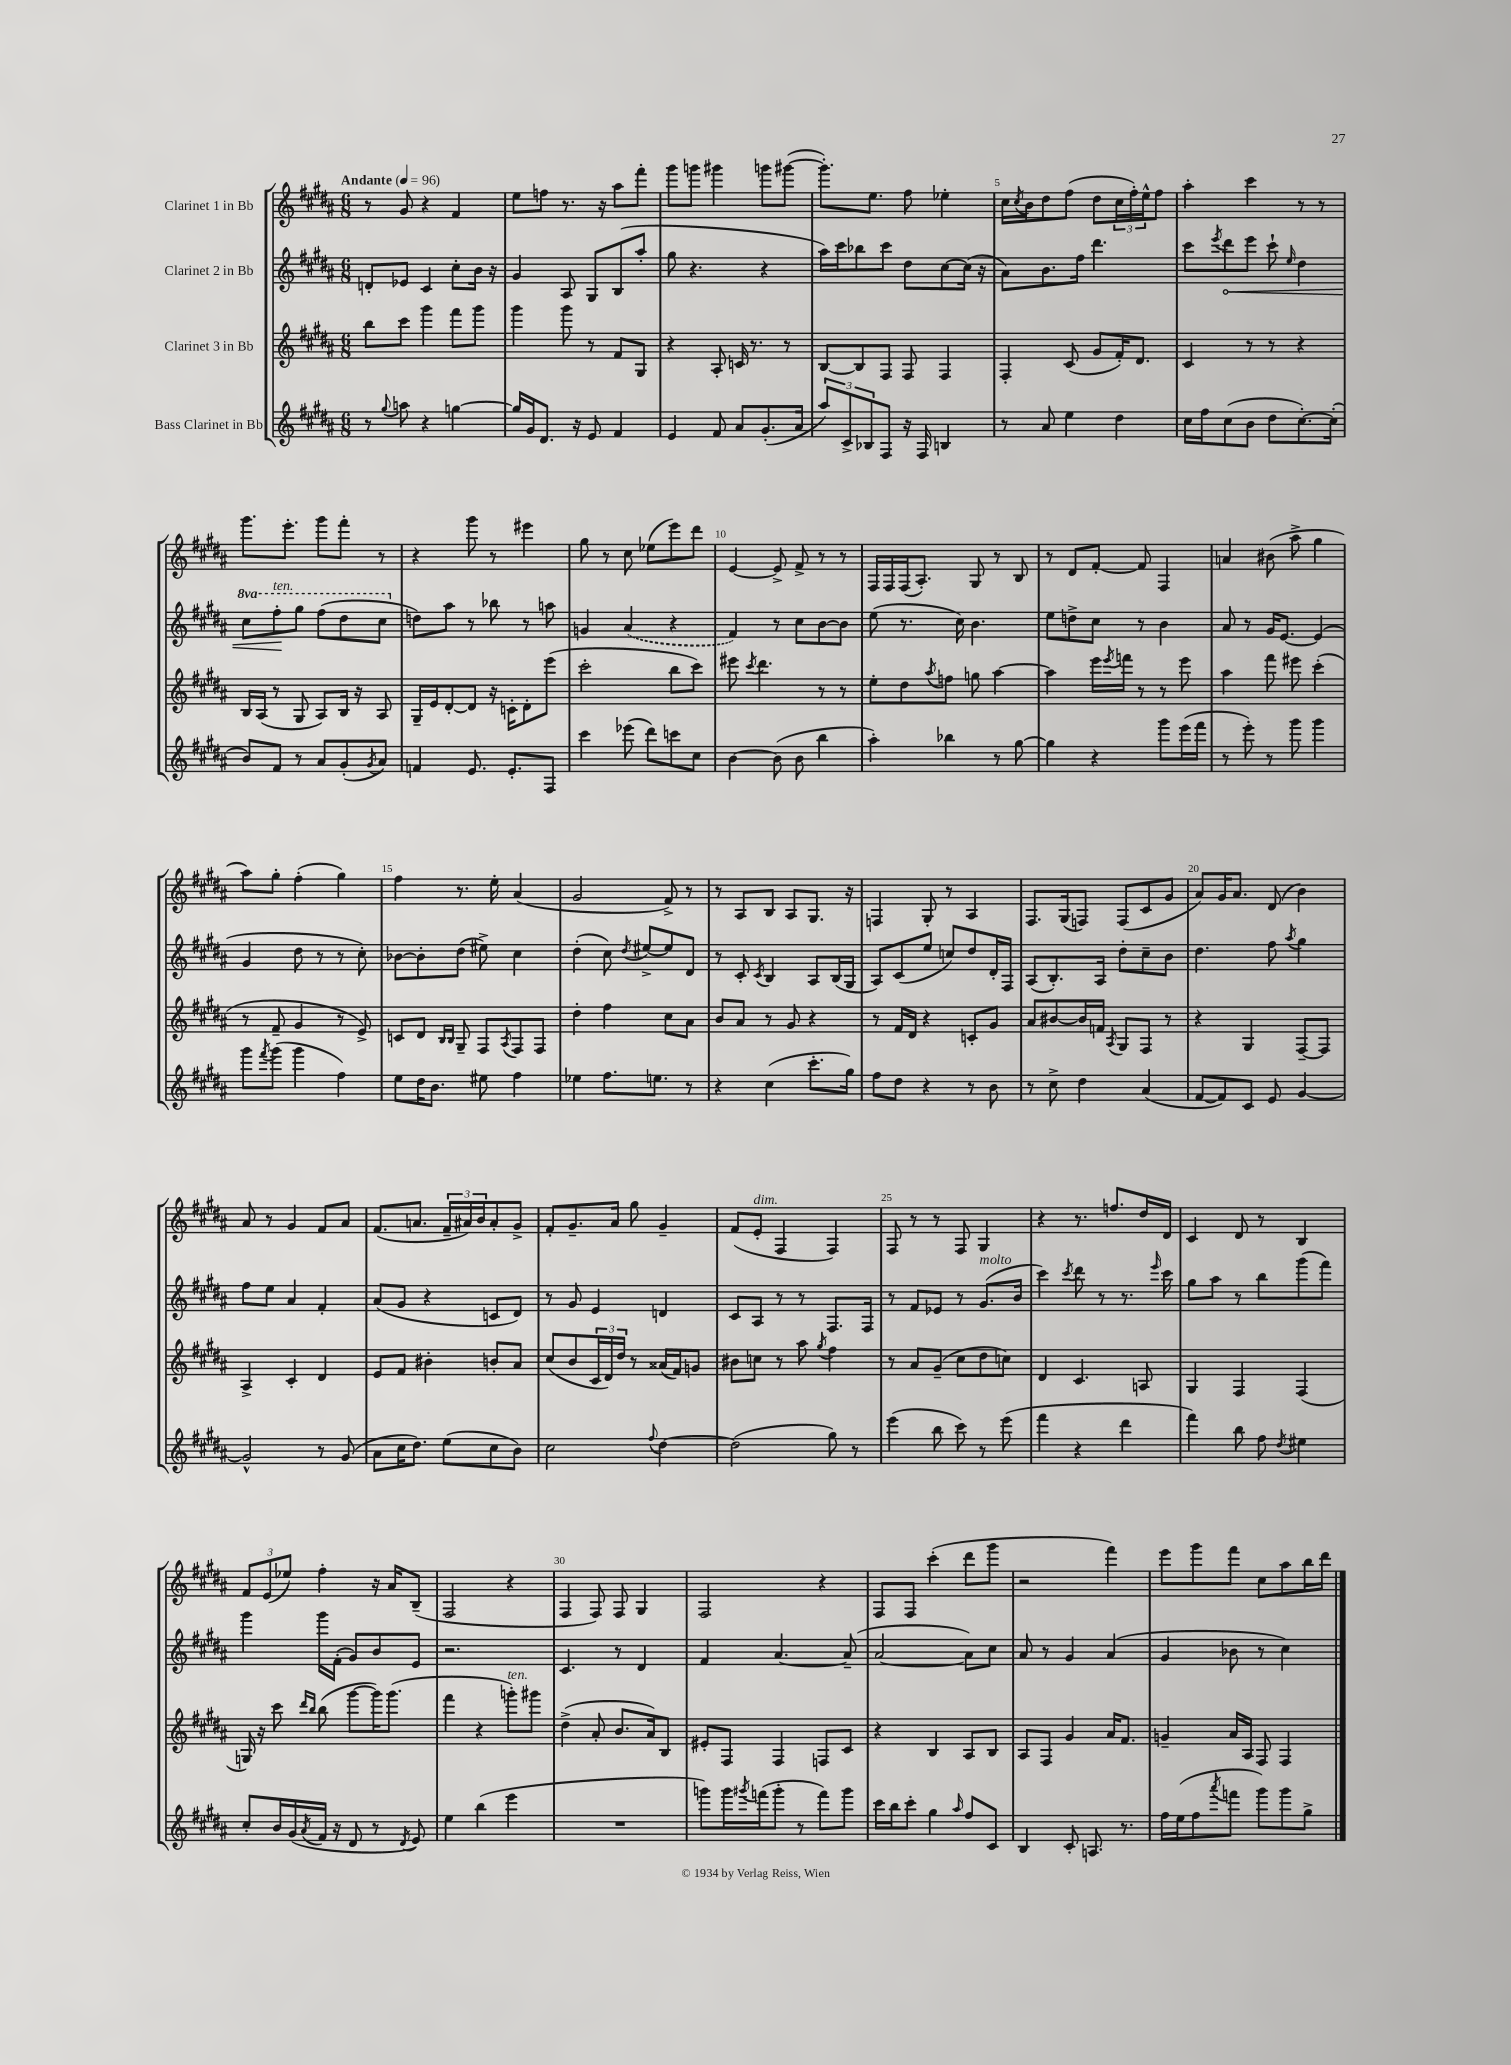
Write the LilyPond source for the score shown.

<<
\new StaffGroup <<
\new Staff = "s0" \with { instrumentName = "Clarinet 1 in Bb" } {
    \clef treble \key b \major \numericTimeSignature \time 6/8 \tempo "Andante" 4 = 96
    r8 gis'8 r4 fis'4 |
    e''8 f''8 r8. r16 ais''8 fis'''8-. |
    gis'''8 g'''8 gis'''4 g'''8 gis'''8~( |
    gis'''8.-.) e''8. fis''8 ees''4-. |
    cis''16 \acciaccatura { cis''8 } b'16 dis''8 fis''8( dis''8 \tuplet 3/2 { cis''16 fis''16-.) e''16-^ } fis''8 |
    ais''4-. cis'''4 r8 r8 |
    gis'''8. e'''8.-. gis'''8 fis'''8-. r8 |
    r4 gis'''8 r8 eis'''4 |
    gis''8 r8 cis''8 ees''8( e'''8) dis'''8 |
    e'4~ e'8-> fis'8-> r8 r8 |
    fis16 fis16 fis16( ais8.-.) gis8 r8 b8 |
    r8 dis'8 fis'8~-. fis'8 fis4 |
    a'4 bis'8( ais''8-> gis''4 |
    ais''8) gis''8-. fis''4-.( gis''4) |
    fis''4 r8. e''16-. ais'4( |
    gis'2 fis'8->) r8 |
    r8 ais8 b8 ais8 gis8. r16 |
    f4 gis8-. r8 ais4 |
    fis8. gis16( f8) f8( cis'8 gis'8 |
    ais'8) gis'16 ais'8. dis'8( b'4) |
    ais'8 r8 gis'4 fis'8 ais'8 |
    fis'8.( a'8. \tuplet 3/2 { fis'16-- ais'16) b'16 } ais'8-. gis'8-> |
    fis'8-. gis'8.-- ais'16 gis''8 gis'4-- |
    fis'8( e'8-.^\markup { \italic "dim." } fis4 fis4) |
    fis8 r8 r8 fis8 gis4 |
    r4 r8. f''8. dis''16 dis'16 |
    cis'4 dis'8 r8 b4 |
    \tuplet 3/2 { fis'8 e'8( ees''8) } fis''4-. r16 ais'16 b8--( |
    fis2 r4 |
    fis4 fis8) fis8 gis4 |
    fis2 r4 |
    fis8 fis8 cis'''4-.( dis'''8 gis'''8 |
    r2 fis'''4) |
    e'''8 gis'''8 fis'''8 cis''8 ais''8 b''16 dis'''16 \bar "|." |
}
\new Staff = "s1" \with { instrumentName = "Clarinet 2 in Bb" } {
    \clef treble \key b \major \numericTimeSignature \time 6/8 \set Staff.ottavationMarkups = #ottavation-simple-ordinals
    d'8-. ees'8 cis'4 cis''8-. b'16 r16 |
    gis'4 ais8 gis8 b8( ais''8-. |
    gis''8 r4. r4 |
    ais''16) cis'''16 bes''8 cis'''8 dis''8 cis''8~ cis''16( r16 |
    ais'8) b'8. fis''16 dis'''4. |
    cis'''8 \acciaccatura { e'''8 } \once \override Hairpin.circled-tip = ##t dis'''8\< e'''8 cis'''8-! \grace { e''16 } dis''4 |
    \ottava #1 cis'''8 fis'''8-.\!^\markup { \italic "ten." } gis'''8 fis'''8( dis'''8 cis'''8 \ottava #0 |
    d''8) ais''8 r8 bes''8 r8 a''8 |
    g'4 \once \slurDashed ais'4( r4 |
    fis'4) r8 cis''8 b'8~ b'8 |
    e''8( r8. cis''16) b'4. |
    e''8 d''8-> cis''8 r8 b'4 |
    ais'8 r8 gis'16 e'8.~ e'4( |
    gis'4 dis''8 r8 r8 cis''8-.) |
    bes'8~ bes'8-. dis''8( eis''8->) cis''4 |
    dis''4-.( cis''8) \acciaccatura { dis''8 } eis''8~-> eis''8 dis'8 |
    r8 cis'8-. \acciaccatura { cis'8 } b4 ais8 b16( gis16 |
    ais8) cis'8( e''8 c''8) dis''8 dis'16-. fis16 |
    ais8( b8.-.) ais16 dis''8-. cis''8-- b'8 |
    dis''4. fis''8 \acciaccatura { ais''8 } gis''4 |
    fis''8 e''8 ais'4 fis'4-. |
    ais'8( gis'8 r4 c'8 dis'8) |
    r8 gis'8 e'4 d'4 |
    cis'8 ais8 r8 r8 fis8. fis16 |
    r8 fis'8 ees'8 r8 gis'8.^\markup { \italic "molto" }( b'16 |
    cis'''4) \acciaccatura { cis'''8 } dis'''8 r8 r8. \grace { e'''16 } cis'''16 |
    gis''8 ais''8 r8 b''8 gis'''8( fis'''8) |
    gis'''4 gis'''16 fis'16-.( gis'8) b'8 e'8 |
    r2. |
    cis'4. r8 dis'4 |
    fis'4 ais'4.~ ais'8--( |
    ais'2~ ais'8) cis''8 |
    ais'8 r8 gis'4 ais'4( |
    gis'4 bes'8 r8 cis''4) \bar "|." |
}
\new Staff = "s2" \with { instrumentName = "Clarinet 3 in Bb" } {
    \clef treble \key b \major \numericTimeSignature \time 6/8
    b''8 cis'''8 gis'''4 fis'''8 gis'''8 |
    gis'''4 gis'''8 r8 fis'8 gis8 |
    r4 ais8-. c'16 r8. r8 |
    b8~ b8 fis8 fis8 fis4 |
    fis4-. cis'8( gis'8 fis'16-.) dis'8. |
    cis'4 r8 r8 r4 |
    b16 ais16( r8 gis8 ais8) b16 r16 ais8 |
    gis16-- e'16 dis'8~-. dis'8 r16 c'16-. dis'8-. e'''8( |
    cis'''2-. b''8 cis'''8) |
    eis'''8 \acciaccatura { cis'''8 } dis'''4. r8 r8 |
    e''8-. dis''8 \acciaccatura { ais''8 } f''8 g''8 ais''4~ |
    ais''4 e'''16 \acciaccatura { e'''8 } f'''16 r8 r8 e'''8 |
    ais''4 fis'''8 eis'''8 cis'''4-.( |
    r8 fis'8-- gis'4 r8 e'8->) |
    c'8 dis'8 \grace { b16 b16 } gis8-- fis8 \acciaccatura { ais8 } fis8 fis8 |
    dis''4-. fis''4 cis''8 ais'8 |
    b'8 ais'8 r8 gis'8 r4 |
    r8 fis'16 dis'16 r4 c'8-. gis'8 |
    ais'8 bis'8~ bis'16 f'16 \acciaccatura { ais8 } gis8 fis8 r8 |
    r4 gis4 fis8~-- fis8 |
    ais4-> cis'4-. dis'4 |
    e'8 fis'8 bis'4-. b'8-. ais'8 |
    cis''8( b'8 \tuplet 3/2 { cis'16 dis'16) dis''16 } r8 aisis'16( fis'16) g'8 |
    bis'8 c''8 r8 ais''8 \acciaccatura { gis''8 } fis''4 |
    r8 ais'8 gis'8--( cis''8 dis''8 c''8) |
    dis'4 cis'4. a8 |
    gis4 fis4 fis4( |
    g16) r16 cis'''8 \grace { dis'''16 b''16 } b''8( gis'''8~ gis'''16) gis'''8.( |
    fis'''4 r4 g'''8-.^\markup { \italic "ten." }) gis'''8 |
    dis''4->( ais'8-. b'8. ais'16) b8 |
    eis'8-. fis8 fis4 f8 cis'8 |
    r4 b4 ais8 b8 |
    ais8 fis8 gis'4 ais'16 fis'8. |
    g'4-- ais'16 ais16 fis8 fis4 \bar "|." |
}
\new Staff = "s3" \with { instrumentName = "Bass Clarinet in Bb" } {
    \clef treble \key b \major \numericTimeSignature \time 6/8
    r8 \appoggiatura { gis''8 } a''8 r4 g''4~ |
    g''16 gis'16 dis'8. r16 e'8 fis'4 |
    e'4 fis'8 ais'8 gis'8.-.( ais'16 |
    \tuplet 3/2 { ais''8) cis'8-> bes8 } fis8 r16 fis16 b4 |
    r8 ais'8 e''4 dis''4 |
    cis''16 fis''16 cis''8( b'8 dis''8 cis''8.~-.) cis''16-.( |
    b'8) fis'8 r8 ais'8 gis'8-.( \acciaccatura { gis'8 } ais'8) |
    f'4 e'8. e'8.-. fis8 |
    cis'''4 ees'''8( dis'''8) c'''8 cis''8 |
    b'4~ b'8( b'8 b''4 |
    ais''4-.) bes''4 r8 gis''8~ |
    gis''4 r4 gis'''8 e'''16( fis'''16 |
    r8 e'''8-.) r8 gis'''8 gis'''4 |
    gis'''8 \acciaccatura { fis'''8 } gis'''8( gis'''4 fis''4) |
    e''8 dis''16 b'8. eis''8 fis''4 |
    ees''4 fis''8. e''8. r8 |
    r4 cis''4( cis'''8.-. gis''16) |
    fis''8 dis''8 r4 r8 b'8 |
    r8 cis''8-> dis''4 ais'4( |
    fis'8~ fis'8) cis'8 e'8 gis'4~ |
    gis'2-^ r8 gis'8( |
    ais'8 cis''16 dis''8.) e''8( cis''8 b'8) |
    cis''2 \appoggiatura { fis''8 } dis''4~ |
    dis''2( gis''8) r8 |
    e'''4( b''8 cis'''8) r8 e'''8( |
    fis'''4 r4 dis'''4 |
    fis'''4) b''8 fis''8 \acciaccatura { dis''8 } eis''4 |
    cis''8-. b'16 gis'16( \acciaccatura { ais'8 } fis'16 r16 dis'8 r8 \acciaccatura { dis'8 } e'8) |
    e''4 b''4( e'''4 |
    R2. |
    g'''8) g'''16 \acciaccatura { gis'''8 } f'''16( gis'''8-. r8 f'''8) gis'''8 |
    cis'''16 b''16 cis'''8-. gis''4 \grace { ais''16 } fis''8 cis'8 |
    b4 cis'8-. a8. r8. |
    fis''16 e''16( fis''8 \acciaccatura { ais'''8 } f'''8 gis'''8) gis'''8 gis''8-> \bar "|." |
}
>>
>>
\layout { \context { \Score \override BarNumber.break-visibility = ##(#f #t #t) barNumberVisibility = #(every-nth-bar-number-visible 5) } }
